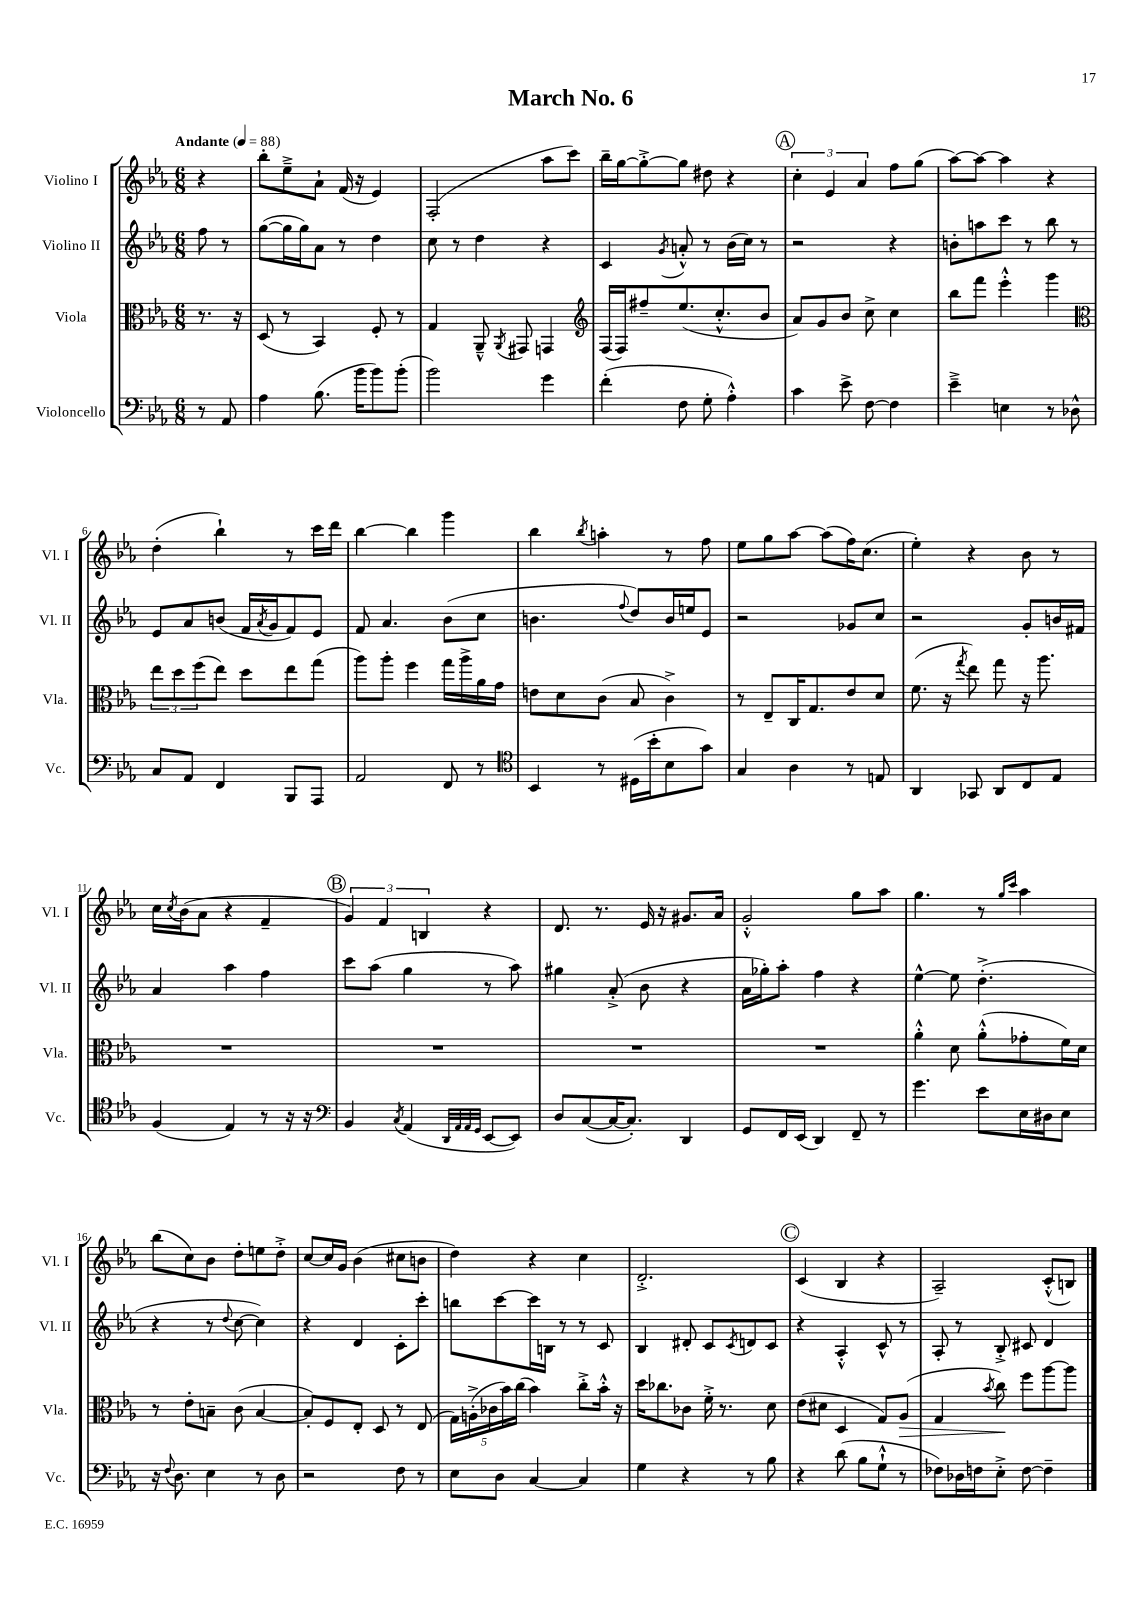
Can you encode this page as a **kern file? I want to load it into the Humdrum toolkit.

**kern	**kern	**kern	**kern
*staff4	*staff3	*staff2	*staff1
*clefF4	*clefC3	*clefG2	*clefG2
*k[b-e-a-]	*k[b-e-a-]	*k[b-e-a-]	*k[b-e-a-]
*M6/8	*M6/8	*M6/8	*M6/8
*MM88	*MM88	*MM88	*MM88
8r	8.r	8ff\	4r
8AA-/	.	8r	.
.	16r	.	.
=	=	=	=
4A-\	(8D/	([8gg\L	8bb-'\L
.	8r	16gg\]L	8ee-~^\
.	.	16gg\J)	.
(8.B-\	4BB-/)	8a-\J	8a-`\J
.	.	8r	(16f/
16b-\LK	.	.	16r
8b-\)	8F'/	4dd\	4e-/)
(8b-'\J	8r	.	.
=	=	=	=
2b-\)	4G/	8cc\	(2F'/
.	.	8r	.
.	8AA-~^^/	4dd\	.
.	8qAA-/	.	.
.	8GG#/	.	.
4g\	4GG/	4r	8aa-\L
.	.	.	8ccc\J)
=	=	=	=
*	*clefG2	*	*
(4f'\	(16F/LL	4c/	16bb-~\LL
.	16F/J)	.	[16gg\J
.	8ff#~/	.	8gg'^\_
.	.	8qg/	.
8F\	(8.ee-/	8a'^^/	8gg\]J
8G'\	.	8r	8dd#\
.	8.cc'^^/	.	.
4A-'^^\)	.	(16b-\LL	4r
.	.	16cc\JJ)	.
.	8b-/J	8r	.
=	=	=	=
4c\	8a-/L)	2r	6cc'\
.	8g/	.	.
.	.	.	6e-/
8e-^\	8b-/J	.	.
.	.	.	6a-/
[8F\	8cc^\	.	.
4F\]	4cc\	4r	8ff\L
.	.	.	(8gg\J
=	=	=	=
4e-~^\	8bb-\L	8b'\L	[8aa-\L)
.	8fff\J	8aa\	8aa-\_J
4E\	4eee-'^^\	8ccc\J	4aa-\]
.	.	8r	.
8r	4ggg\	8bb-\	4r
8D-^^\	.	8r	.
=	=	=	=
*	*clefC3	*	*
8C/L	12ee-\L	8e-/L	(4dd'\
.	12dd\	.	.
8AA-/J	.	8a-/	.
.	(12ff\	.	.
4FF/	8ee-\J)	(8b/J	4bb-`\)
.	8dd\L	16f/LL	.
.	.	8qa-/	.
.	.	16g/J	.
8BBB-/L	8ee-\	8f/)	8r
8AAA-/J	(8gg\J	8e-/J	16ccc\LL
.	.	.	16ddd\JJ
=	=	=	=
2AA-/	8aa-\L)	8f/	[4bb-\
.	8aa-'\J	4.a-/	.
.	4ff\	.	4bb-\]
8FF/	16gg\LL	(8b-\L	4ggg\
.	16aa-^\	.	.
8r	16a-\	8cc\J	.
.	16g\JJ	.	.
=	=	=	=
*clefC4	*	*	*
4BB-/	8e\L	4.b\	4bb-\
.	8d\	.	.
.	.	.	8qbb-/
8r	(8c\J	.	4aa'\
.	.	8qqff/	.
(16D#\LL	8B-/	8dd/L)	.
16b-'\J	.	.	.
8B-\	4c^\)	16b/L	8r
.	.	16ee/J	.
8g\J)	.	8e-/J	8ff\
=	=	=	=
4G/	8r	2r	8ee-\L
.	8E-~/L	.	8gg\
4A-\	16C/K	.	[8aa-\J
.	8.G/	.	.
.	.	.	(8aa-\]L
8r	8e-/	8g-/L	16ff\K)
.	.	.	(8.cc\J
8E/	8d/J	8cc/J	.
=	=	=	=
4AA-/	(8.f\	2r	4ee-'\)
.	16r	.	.
.	8qgg/	.	.
8GG-/	8ee-\)	.	4r
8AA-/L	8gg\	.	.
8C/	16r	8g'/L	8b-\
.	8.aa-\	.	.
8E-/J	.	16b/L	8r
.	.	16f#/JJ	.
=	=	=	=
(4F/	2.r	4a-/	16cc\LL
.	.	.	8qcc/
.	.	.	(16b-\J
.	.	.	8a-\J
4E-/)	.	4aa-\	4r
8r	.	4ff\	4f~/
16r	.	.	.
16r	.	.	.
=	=	=	=
*clefF4	*	*	*
4BB-/	2.r	8ccc\L	6g/)
.	.	(8aa-\J	.
.	.	.	6f/
8qC/	.	.	.
(4AA-/	.	4gg\	.
.	.	.	6B/
32qqDD/LLL	.	.	.
32qqAA-/	.	.	.
32qqAA-/	.	.	.
32qqGG/JJJ	.	.	.
[8EE-/L	.	8r	4r
8EE-/]J)	.	8aa-\)	.
=	=	=	=
8D/L	2.r	4gg#\	8.d/
([8C/	.	.	.
.	.	.	8.r
16C/_K	.	(8a-'^/	.
8.C'/]J)	.	.	.
.	.	8b-\	16e-/
.	.	.	16r
4DD/	.	4r	8.g#/L
.	.	.	16a-/Jk
=	=	=	=
8GG/L	2.r	16a-\LL	2g'^^/
.	.	16gg-'\J)	.
16FF/L	.	8aa-'\J	.
(16EE-/JJ	.	.	.
4DD/)	.	4ff\	.
8FF~/	.	4r	8gg\L
8r	.	.	8aa-\J
=	=	=	=
4.g\	4a-'^^\	[4ee-^^\	4.gg\
.	8d\	8ee-\]	.
8e-\L	(8a-'^^\L	(4.dd'^\	8r
.	.	.	16qqgg/LL
.	.	.	16qqccc/JJ
16E-\L	8g-'\	.	4aa-\
16D#\J	.	.	.
8E-\J	16f\L)	.	.
.	16d\JJ	.	.
=	=	=	=
16r	8r	4r	(8bb-\L
8qqF/	.	.	.
8.D\	.	.	.
.	8e-'\L	.	8cc\)
4E-\	8B~\J	8r	8b-\J
.	.	8qqdd/	.
.	(8c\	[8cc\	8dd'\L
8r	[4B/	4cc\])	8ee\
8D\	.	.	8dd'^\J
=	=	=	=
2r	8B'/]L)	4r	[8cc/L
.	8F/	.	16cc/]L
.	.	.	16g/JJ
.	8E-'/J	4d/	(4b-\
.	8D/	.	.
8F\	8r	8c'\L	8cc#\L
8r	(8E-/	8ccc'\J	8b\J
=	=	=	=
8E-\L	20G\LL)	8bb\L	4dd\)
.	(20A'^\	.	.
.	20c-\	.	.
8D\J	.	[8ccc\	.
.	20b-\)	.	.
.	(20cc\JJ	.	.
[4C/	4b-\)	16ccc\]L	4r
.	.	16B\JJ	.
.	.	8r	.
4C/]	8cc'^\L	8r	4cc\
.	16b-'^^\Jk	8c/	.
.	16r	.	.
=	=	=	=
4G\	16dd\LK	4B-/	2.d'^/
.	8.cc-\	.	.
4r	8c-\J	8d#'/	.
.	16f'^\	8c/L	.
.	8.r	.	.
.	.	8qc/	.
8r	.	8d/	.
8B-\	8d\	8c/J	.
=	=	=	=
4r	(8e-\L	4r	(4c/
.	8d#\J	.	.
(8d\	4D/	4A-'^^/	4B-/
8B-\L	.	.	.
8G`^^\J	8G/L)	8c^^/	4r
8r	(8A-/J	8r	.
=	=	=	=
8F-\L)	4G/	8A-'/	2A-~/)
16D-\L	.	8r	.
16F\J	.	.	.
.	8qb-/	.	.
8E-'^\J	8cc\)	8B-'^/	.
[8F\	8ff\L	8c#/	.
4F~\]	[8aa-\	4d/	(8c'^^/L
.	8aa-\]J	.	8B/J)
==	==	==	==
*-	*-	*-	*-
